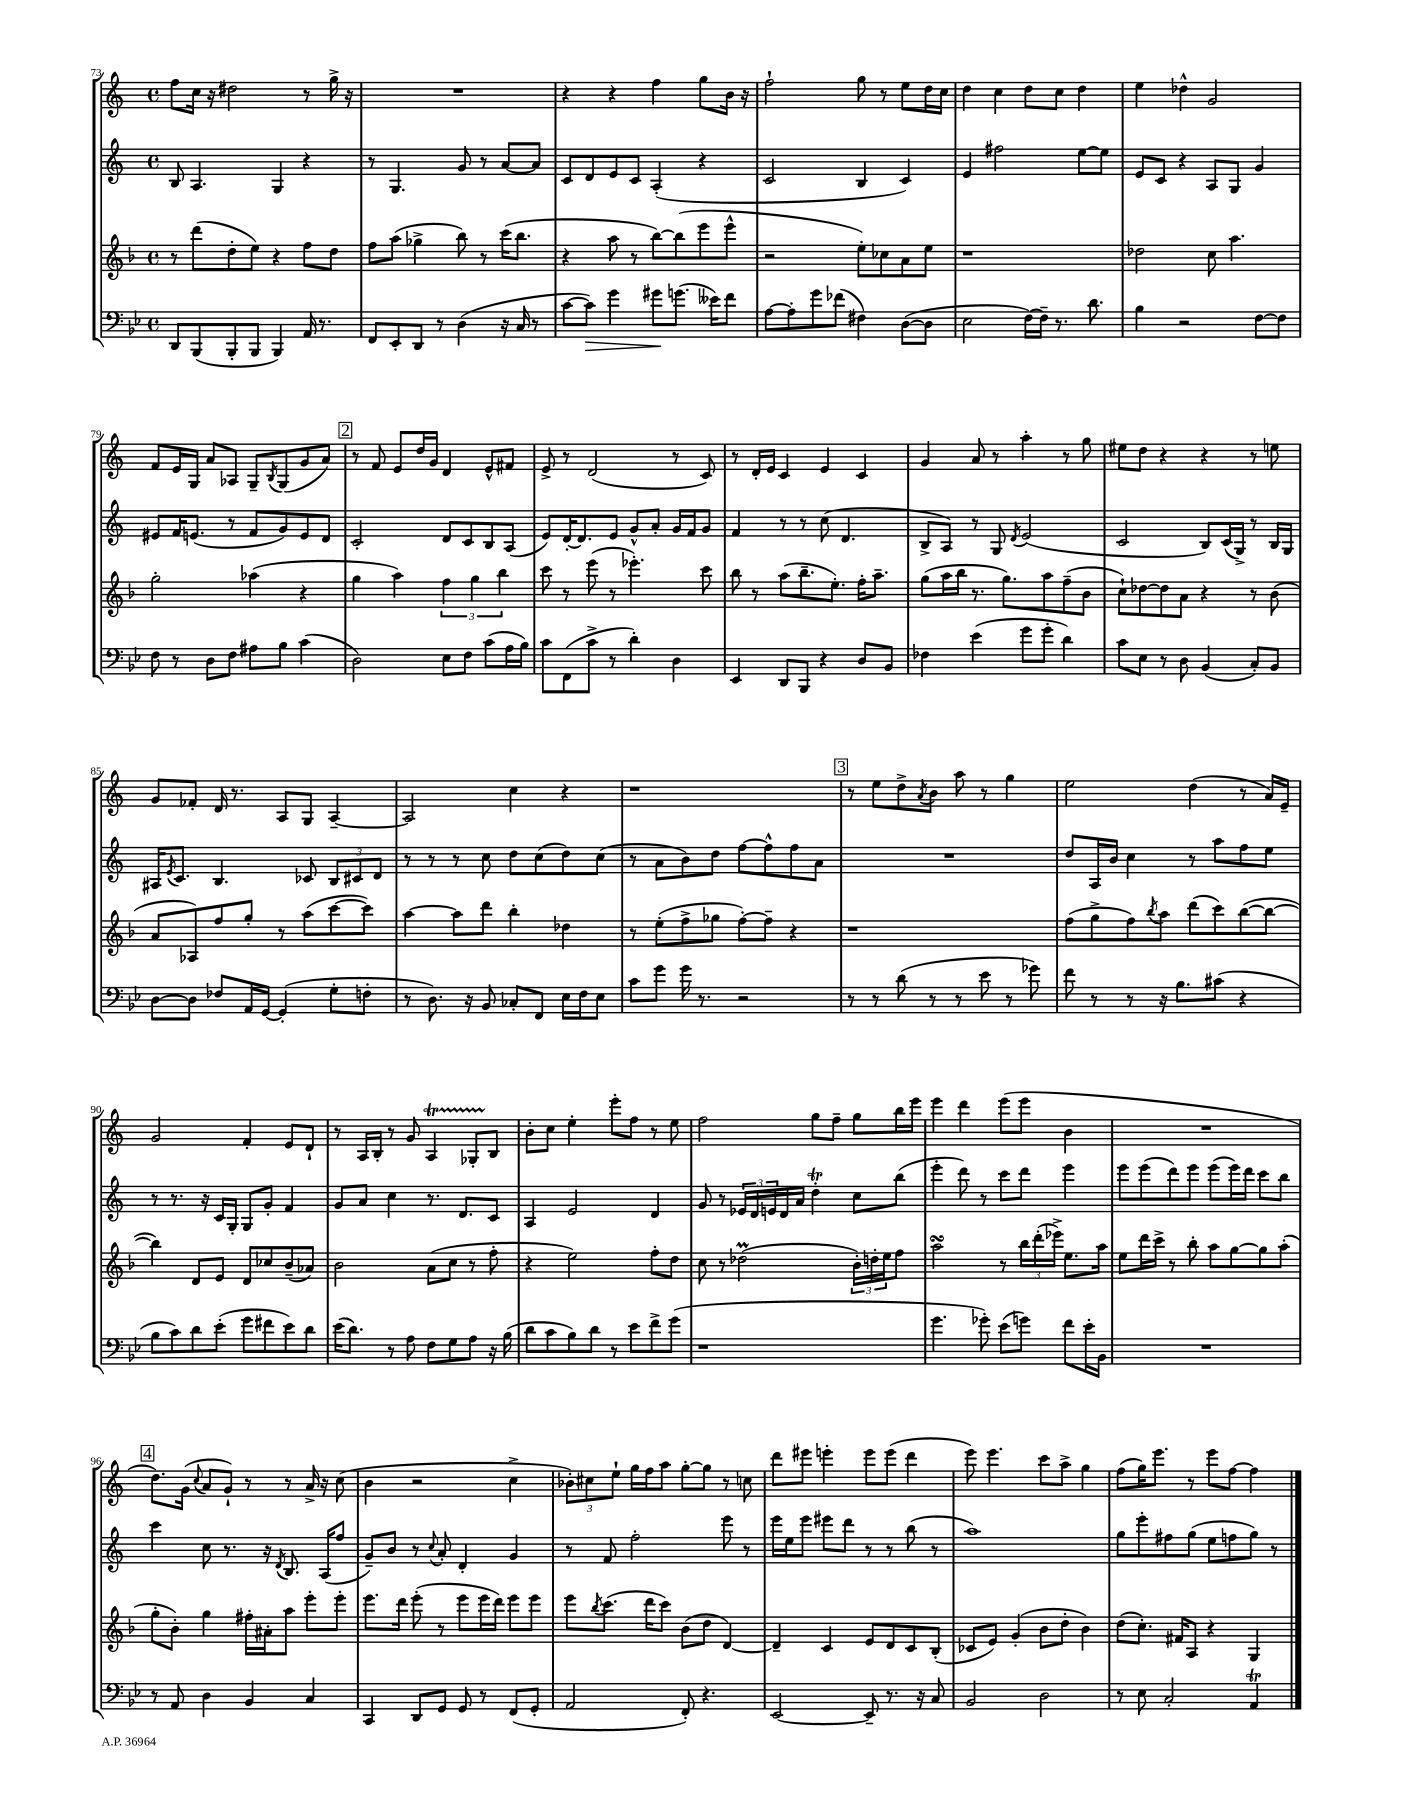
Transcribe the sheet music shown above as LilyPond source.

<<
\new StaffGroup <<
\new Staff = "s0" {
    \clef treble \key c \major \defaultTimeSignature \time 4/4
    f''8 c''16 r16 dis''2 r8 g''16-> r16 |
    R1 |
    r4 r4 f''4 g''8 b'16 r16 |
    f''2-! g''8 r8 e''8 d''16 c''16 |
    d''4 c''4 d''8 c''8 d''4 |
    e''4 des''4-^ g'2 |
    f'8 e'16 g16 a'8 aes8 g8-- \acciaccatura { b8 } g8( g'8 a'8) |
    \mark \markup { \box "2" } r8 f'8 e'8 d''16 g'16 d'4 e'8-^ fis'8 |
    e'8-> r8 d'2( r8 c'8) |
    r8 d'16-. e'16 c'4 e'4 c'4 |
    g'4 a'8 r8 a''4-. r8 g''8 |
    eis''8 d''8 r4 r4 r8 e''8 |
    g'8 fes'8-. d'16 r8. a8 g8 a4~-- |
    a2 c''4 r4 |
    r1 |
    \mark \markup { \box "3" } r8 e''8 d''8-> \acciaccatura { a'8 } b'8 a''8 r8 g''4 |
    e''2 d''4( r8 a'16) e'16-- |
    g'2 f'4-. e'8 d'8-! |
    r8 a16 b16-. r8 g'8 a4\startTrillSpan ges8-. b8\stopTrillSpan |
    b'8-. c''8 e''4-. e'''8-. f''8 r8 e''8 |
    f''2 g''8 f''8-- g''8 b''16 e'''16 |
    e'''4 d'''4 e'''8( e'''8 b'4 |
    R1 |
    \mark \markup { \box "4" } d''8.) g'16( \appoggiatura { c''8 } a'8 g'8-!) r8 r8 a'16-> r16 c''8( |
    b'4 r2 c''4-> |
    \tuplet 3/2 { bes'8-.) cis''8 e''8-! } g''16 f''16 a''8 g''8~-. g''8 r8 c''8 |
    d'''8 eis'''8 e'''4-. e'''8 e'''8( d'''4 |
    e'''8) e'''4. c'''8 a''8-> g''4 |
    f''8( g''16) e'''8. r8 e'''8 f''8~ f''4 \bar "|." |
}
\new Staff = "s1" {
    \clef treble \key c \major \defaultTimeSignature \time 4/4
    b8 a4. g4 r4 |
    r8 g4. g'8 r8 a'8~ a'8 |
    c'8 d'8 e'8 c'8 a4-.( r4 |
    c'2 b4 c'4) |
    e'4 fis''2 e''8~ e''8 |
    e'8 c'8 r4 a8 g8 g'4 |
    eis'8 f'16 e'8.( r8 f'8 g'8) e'8 d'8 |
    \mark \markup { \box "2" } c'2-. d'8 c'8 b8 a8( |
    e'8) d'16~-. d'8. e'8 g'8-^ a'8-. g'16 f'16 g'8 |
    f'4 r8 r8 c''8( d'4. |
    b8-> a8) r8 g8 \acciaccatura { d'8 } e'2( |
    c'2 b8) c'16( g16->) r8 b16 g16 |
    ais16 \acciaccatura { e'8 } c'8. b4. ces'8 \tuplet 3/2 { b8 cis'8 d'8 } |
    r8 r8 r8 c''8 d''8 c''8( d''8) c''8( |
    r8 a'8 b'8) d''8 f''8~ f''8-^ f''8 a'8 |
    \mark \markup { \box "3" } R1 |
    d''8 a16 b'16 c''4 r8 a''8 f''8 e''8 |
    r8 r8. r16 c'16 g16-. g8 g'8-. f'4 |
    g'8 a'8 c''4 r8. d'8. c'8 |
    a4 e'2 d'4 |
    g'8 r8 \tuplet 3/2 { ees'16 d'16 e'16 } d'16 a'16 d''4-.\trill c''8 b''8( |
    e'''4-. d'''8) r8 c'''8 d'''8 e'''4 |
    e'''8 e'''8( d'''8) e'''8 e'''8( e'''16) d'''16 c'''8 b''8 |
    \mark \markup { \box "4" } c'''4 c''8 r8. r16 \acciaccatura { d'8 } b8. a16( f''8 |
    g'8--) b'8 r8 \appoggiatura { c''8 } a'8-. d'4-. g'4 |
    r8 f'8 f''2-. e'''8 r8 |
    e'''16 e''16 e'''8 eis'''8 d'''8 r8 r8 b''8( r8 |
    a''1) |
    g''8 e'''8-. fis''8 g''8( e''8 f''8 g''8) r8 \bar "|." |
}
\new Staff = "s2" {
    \clef treble \key f \major \defaultTimeSignature \time 4/4
    r8 d'''8( d''8-. e''8) r4 f''8 d''8 |
    f''8 a''8( ges''4-> bes''8) r8 c'''16( bes''8. |
    r4 a''8 r8 bes''8~) bes''8( e'''8 e'''8-^ |
    r2 e''8-.) ces''8 a'8 e''8 |
    r1 |
    des''2 c''8 a''4. |
    g''2-. aes''4( r4 |
    \mark \markup { \box "2" } g''4 a''4) \tuplet 3/2 { f''4 g''4 bes''4 } |
    c'''8 r8 e'''8( r8 ees'''4.-.) c'''8 |
    bes''8 r8 a''8( bes''8.-- e''8.-.) f''16-. a''8.-- |
    g''8( a''16 bes''16 r8. g''8.) a''8 f''8--( bes'8 |
    c''8-!) des''8~ des''8 a'8 r4 r8 bes'8( |
    a'8 aes8) f''8 g''8-. r8 a''8( c'''8~ c'''8) |
    a''4~ a''8 d'''8 bes''4-. des''4 |
    r8 e''8-.( f''8-> ges''8 f''8~-.) f''8-- r4 |
    \mark \markup { \box "3" } r1 |
    f''8( g''8-> f''8) \acciaccatura { bes''8 } a''8 d'''8( c'''8) bes''8~( bes''8~ |
    bes''4) d'8 e'8 d'8 ces''8 bes'8--( aes'8) |
    bes'2 a'8( c''8 r8 f''8-. |
    r4 e''2) f''8-. d''8 |
    c''8 r8 des''2\prall( \tuplet 3/2 { bes'16-.) d''16-. e''16 } f''8 |
    a''2\turn r8 \tuplet 3/2 { bes''16 d'''16-.( ees'''16->) } e''8. a''16 |
    e''8 d'''16 c'''16-> r8 bes''8-. a''8 g''8~ g''8 a''8-.( |
    \mark \markup { \box "4" } g''8-. bes'8-.) g''4 fis''16-. ais'16-. a''8 e'''8-. e'''8-. |
    e'''8. d'''16 e'''8-.( r8 e'''8 e'''16 d'''16) e'''8 e'''8 |
    e'''8 \acciaccatura { bes''8 } c'''8.( d'''16 c'''8) bes'8( d''8 d'4~) |
    d'4-- c'4 e'8 d'8 c'8 bes8-.( |
    ces'8 e'8) g'4-.( bes'8 d''8-. bes'4) |
    d''8( c''8.-.) fis'16 a8 r4 g4 \bar "|." |
}
\new Staff = "s3" {
    \clef bass \key bes \major \defaultTimeSignature \time 4/4
    d,8 bes,,8( bes,,8-. bes,,8 bes,,4) a,16 r8. |
    f,8 ees,8-. d,8 r8 d4( r16 c16 r8 |
    c'8~ c'8\>) g'4 gis'8\! g'8.( eeses'16) f'8 |
    a8~ a8-. g'8 fes'8( fis4) d8~( d8 |
    ees2 f16~) f16-- r8. d'8. |
    bes4 r2 f8~ f8 |
    f8 r8 d8 f8 ais8 bes8 c'4( |
    \mark \markup { \box "2" } d2) ees8 f8 c'8( a16 bes16) |
    c'8 f,8( c'8-> r8 d'4-.) d4 |
    ees,4 d,8 bes,,8 r4 d8 bes,8 |
    fes4 ees'4( g'8 g'8-. d'4) |
    c'8 ees8 r8 d8 bes,4( c8-.) bes,8 |
    d8~ d8 fes8 a,16 g,16~ g,4-.( g8-. f8-. |
    r8 d8.) r16 bes,8 ces8-. f,8 ees16 f16 ees8 |
    c'8 g'8 g'16 r8. r2 |
    \mark \markup { \box "3" } r8 r8 d'8( r8 r8 ees'8 r8 ges'8) |
    f'8 r8 r8 r16 bes8. cis'8( r4 |
    bes8 c'8) d'8 ees'8-.( g'8 fis'8 ees'8) d'8 |
    ees'16( d'8.) r8 a8 f8 g8 a8 r16 bes16( |
    d'8 c'8 bes8) d'8 r8 ees'8 f'8-> g'8( |
    r1 |
    g'4. ges'8-.) ees'8( g'8) f'8 ees'16-. bes,16 |
    R1 |
    \mark \markup { \box "4" } r8 a,8 d4 bes,4 c4 |
    c,4 d,8 g,8 g,8 r8 f,8( g,8-. |
    a,2 f,8-.) r4. |
    ees,2~ ees,8-- r8. r16 c8 |
    bes,2 d2 |
    r8 ees8 c2-. a,4\trill \bar "|." |
}
>>
>>
\layout { \context { \Score currentBarNumber = #73 } }
